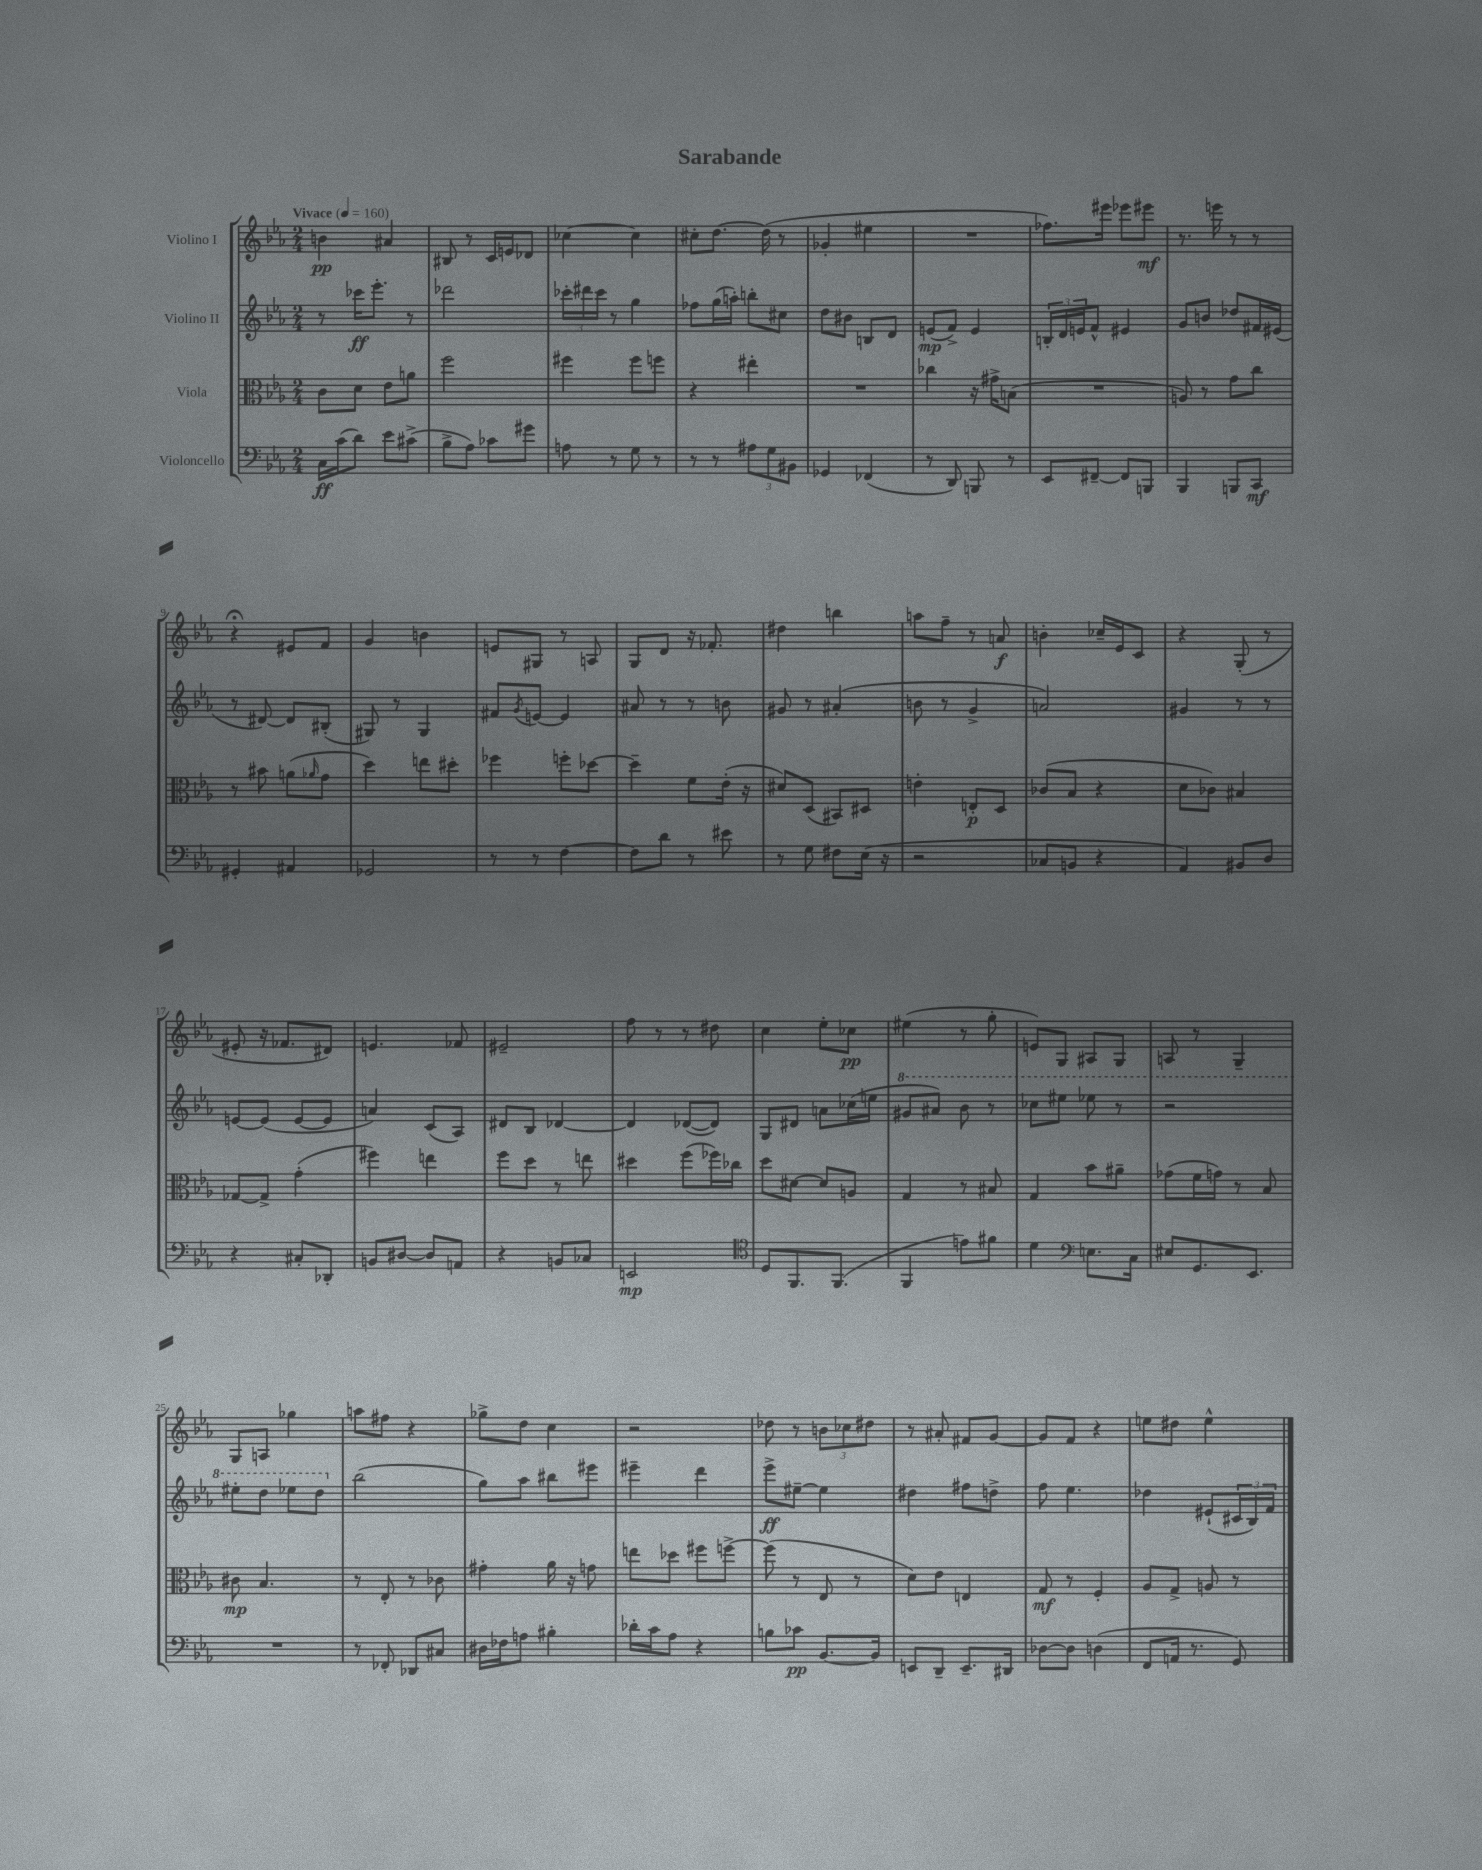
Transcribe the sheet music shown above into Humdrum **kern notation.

**kern	**kern	**kern	**kern
*staff4	*staff3	*staff2	*staff1
*clefF4	*clefC3	*clefG2	*clefG2
*k[b-e-a-]	*k[b-e-a-]	*k[b-e-a-]	*k[b-e-a-]
*M2/4	*M2/4	*M2/4	*M2/4
*MM160	*MM160	*MM160	*MM160
16C	8c	8r	4b
(16c	.	.	.
8d)	8d	16ccc-	.
.	.	8.eee-'	.
8e-	8e-	.	4a#
(8c#^	8a	8r	.
=	=	=	=
8B-^	2ff	2ddd-	8B#
8A-)	.	.	8r
8c-	.	.	16c
.	.	.	16e
8g#	.	.	8d-
=	=	=	=
8A	4ff#	24ccc-'	[4cc-
.	.	24ddd#	.
.	.	24ccc-	.
8r	.	8r	.
8G	8ff#	4gg	4cc-]
8r	8ff	.	.
=	=	=	=
8r	4r	8ff-	8cc#'
8r	.	(16gg	[8.dd
.	.	16aa')	.
12A#	4ee#'	8bb'	.
.	.	.	(16dd]
12G	.	.	.
.	.	8cc#	8r
12BB#	.	.	.
=	=	=	=
4GG-	2r	8dd	4g-'
.	.	8b#	.
(4FF-	.	8B	4ee#
.	.	8d	.
=	=	=	=
8r	4cc-	(8e	2r
8DD)	.	8f^)	.
8BBB	16r	4e	.
.	16g#^	.	.
8r	(8B	.	.
=	=	=	=
8EE-	2r	24B'	8.ff-)
.	.	24d	.
.	.	24e	.
[8FF#~	.	8f^^	.
.	.	.	16eee#
8FF#]	.	4e#	8eee-
8BBB	.	.	8eee#
=	=	=	=
4BBB-	8A)	8g	8.r
.	8r	8b	.
.	.	.	16eee
8BBB	8g	8dd-	8r
8CC	8cc	16f#	8r
.	.	(16e#	.
=	=	=	=
4GG#'	8r	8r	4r;
.	8b#	[8d#)	.
4AA#	(8a	8d#]	8e#
.	16qqa-	.	.
.	8g	(8B#'	8f
=	=	=	=
2GG-	4dd)	8G#)	4g
.	.	8r	.
.	8ee	4G#	4b
.	8dd#'	.	.
=	=	=	=
8r	4ff-	8f#	8e
.	.	8qg	.
8r	.	[8e	8G#
[4F	8ff'	4e]	8r
.	[8dd-	.	8A
=	=	=	=
8F]	4dd-~]	8a#	8G
8d	.	8r	8d
8r	8f	8r	16r
.	.	.	8.f-'
8e#	(16e-'	8b	.
.	16r	.	.
=	=	=	=
8r	8d#)	8g#	4dd#
8G	(8D	8r	.
8F#	8BB#)	(4a#'	4bb
(16E-	8D#	.	.
16r	.	.	.
=	=	=	=
2r	4e'	8b	8aa
.	.	8r	8ff~
.	8E'	4g^	8r
.	8D	.	8a
=	=	=	=
8C-	(8c-	2a)	4b'
8BB	8B-	.	.
4r	4r	.	16cc-~
.	.	.	16e-
.	.	.	8c
=	=	=	=
4AA-)	8d	4g#	4r
.	8c-)	.	.
8BB#	4B#	8r	(8G'
8D	.	8r	8r
=	=	=	=
4r	[8G-	[8e	8e#'
.	8G-^]	(8e]	16r
.	.	.	8.f-
8C#'	(4g'	[8e	.
8DD-'	.	8e]	8d#)
=	=	=	=
8BB	4ff#)	4a)	4.e
[8D#	.	.	.
8D#]	4ee	(8c	.
8AA	.	8A-)	8f-
=	=	=	=
4r	8ff	8d#	2e#~
.	8dd	8B-	.
8BB	8r	[4d-	.
8C-	8ee	.	.
=	=	=	=
2EE	4dd#	4d-]	8ff
.	.	.	8r
.	(8ff	([8d-	8r
.	16ff-)	8d-])	8dd#
.	16cc-	.	.
=	=	=	=
*clefC4	*	*	*
8D	8dd	8G	4cc
8.FF	[8d#	8d#	.
.	8d#]	8a	8ee-'
(8.FF	.	.	.
.	8A	(16cc-	8cc-
.	.	16ee	.
=	=	=	=
4FF	4G	8gg#	(4ee#
.	.	8aa#)	.
8e)	8r	8bb-	8r
8f#	8B#	8r	8gg'
=	=	=	=
4d	4G	8ccc-	8e)
.	.	8eee#	8G
*clefF4	*	*	*
8.E	8b-	8eee-	8A#
.	8a#~	8r	8G
16C	.	.	.
=	=	=	=
8E#	(8g-	2r	8A
8.GG	16f	.	8r
.	16g)	.	.
.	8r	.	4G~
8.EE-	.	.	.
.	8B-	.	.
=	=	=	=
2r	8c#	8eee#'	8G
.	4.B-	8ddd	8A
.	.	8eee-	4gg-
.	.	8ddd	.
=	=	=	=
8r	8r	(2bb-	8aa
8FF-'	8E-'	.	8ff#
8DD-	8r	.	4r
8C#	8c-	.	.
=	=	=	=
16D#	4g#'	8gg)	8gg-^
16F-	.	.	.
8A	.	8aa-	8dd
4B#'	16a-	8bb#	4cc
.	16r	.	.
.	8g	8eee#	.
=	=	=	=
16d-'	8ee	4eee#~	2r
16c	.	.	.
8A-	8dd-	.	.
4r	8ff#	4ddd	.
.	[8ff^	.	.
=	=	=	=
8B	(8ff]	8eee-^	8dd-
8c-	8r	[8ee#~	8r
[8.BB-	8E-	4ee#]	12b
.	.	.	12cc-
.	8r	.	.
.	.	.	12dd#
16BB-]	.	.	.
=	=	=	=
8EE	8d)	4dd#	8r
8DD~	8e-	.	8a#'
8.EE~	4E	8ff#	8f#
.	.	8dd^	[8g
16DD#	.	.	.
=	=	=	=
[8D-	8G	8ff	8g]
8D-]	8r	4.ee-	8f
(4D	4F'	.	4r
=	=	=	=
8FF	8A-	4dd-	8ee
16AA	8G^	.	8dd#
8.r	.	.	.
.	8A	(8e#`	4ee^^
8GG)	8r	24c#	.
.	.	24B-)	.
.	.	24f	.
==	==	==	==
*-	*-	*-	*-
